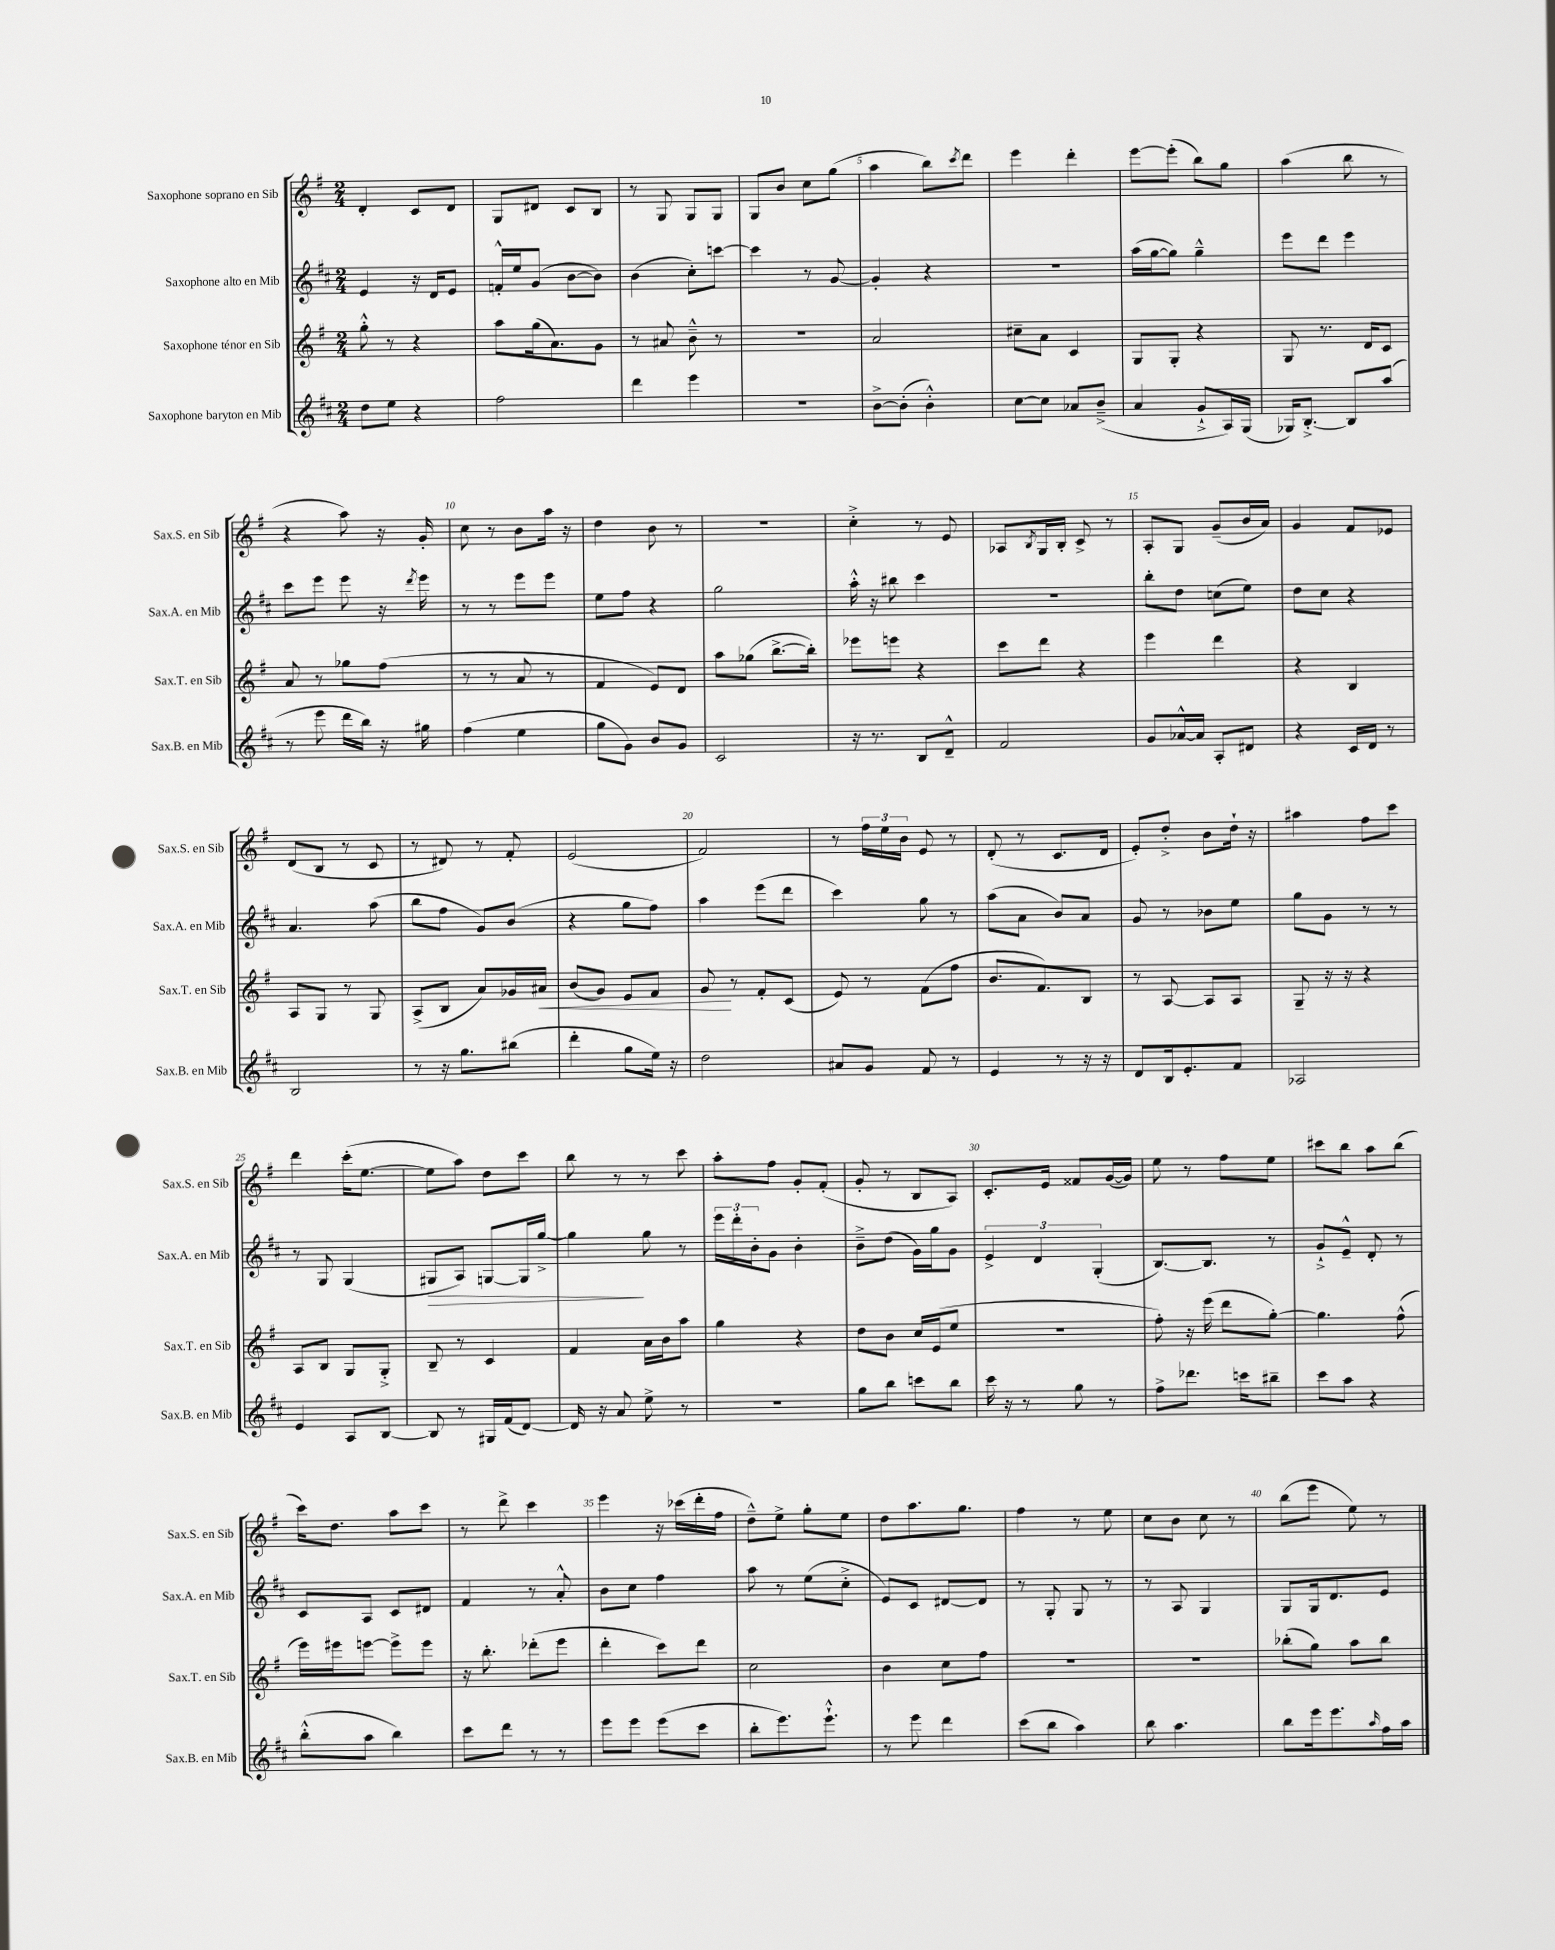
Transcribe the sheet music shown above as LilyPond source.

<<
\new StaffGroup <<
\new Staff = "s0" \with { instrumentName = "Saxophone soprano en Sib" shortInstrumentName = "Sax.S. en Sib" } {
    \clef treble \key g \major \numericTimeSignature \time 2/4
    d'4-. c'8 d'8 |
    g8 dis'8 c'8 b8 |
    r8 g8 g8 g8 |
    g8 b'8 c''8 g''8( |
    a''4 b''8) \acciaccatura { c'''8 } d'''8 |
    e'''4 d'''4-. |
    e'''8~ e'''8-.( b''8) g''8 |
    a''4( b''8 r8 |
    r4 a''8) r16 g'16-. |
    c''8 r8 b'8 a''16 r16 |
    d''4 b'8 r8 |
    r2 |
    c''4-.-> r8 e'8 |
    aes8 \acciaccatura { b8 } g16 b16-. c'8-> r8 |
    a8-. g8 g'8--( b'16 a'16) |
    g'4 fis'8 ees'8 |
    d'8( b8 r8 c'8 |
    r8 dis'8) r8 fis'8-. |
    e'2( |
    fis'2) |
    r8 \tuplet 3/2 { fis''16 e''16 b'16 } e'8 r8 |
    d'8-.( r8 c'8. d'16 |
    e'8-.) d''8-.-> b'8 d''16-! r16 |
    ais''4 fis''8 c'''8 |
    d'''4 c'''16-.( e''8.~ |
    e''8 a''8) d''8 c'''8 |
    b''8 r8 r8 c'''8 |
    a''8-. fis''8 g'8-. fis'8-.( |
    g'8-. r8 b8 a8) |
    c'8.-. e'16 fisis'8 g'16~( g'16) |
    e''8 r8 fis''8 e''8 |
    cis'''8 b''8 a''8 b''8( |
    c'''16) d''8. a''8 c'''8 |
    r8 d'''8-> c'''4 |
    e'''4 r16 ces'''16( d'''16-. fis''16 |
    d''8---^) e''8-> g''8-. e''8 |
    d''8 a''8. g''8. |
    fis''4 r8 e''8 |
    c''8 b'8 c''8 r8 |
    b''8( e'''8 e''8) r8 \bar "|." |
}
\new Staff = "s1" \with { instrumentName = "Saxophone alto en Mib" shortInstrumentName = "Sax.A. en Mib" } {
    \clef treble \key d \major \numericTimeSignature \time 2/4
    e'4 r16 d'16 e'8 |
    f'16-.-^ e''16 g'8( b'8~ b'8) |
    b'4( cis''8-.) c'''8~ |
    c'''4 r8 g'8~ |
    g'4-. r4 |
    R2 |
    a''16( g''16~ g''8) g''4---^ |
    e'''8 d'''8 e'''4 |
    cis'''8 e'''8 e'''8 r16 \acciaccatura { d'''8 } e'''16 |
    r8 r8 e'''8 e'''8 |
    e''8 fis''8 r4 |
    g''2 |
    a''16-.-^ r16 bis''8 cis'''4 |
    r2 |
    b''8-. d''8 c''8( e''8) |
    d''8 cis''8 r4 |
    a'4. a''8( |
    b''8 fis''8 g'8) b'8( |
    r4 g''8 fis''8) |
    a''4 e'''8( d'''8 |
    cis'''4) g''8 r8 |
    a''8( a'8 b'8) a'8 |
    g'8 r8 bes'8 e''8 |
    g''8 g'8 r8 r8 |
    r8 g8 g4( |
    gis8\> a8) g8~ g16 g''16~-> |
    g''4\! g''8 r8 |
    \tuplet 3/2 { e'''16 d'''16-. b'16-. } g'8 b'4-. |
    b'8---> d''8( g'16) g''16 g'8 |
    \tuplet 3/2 { e'4-> d'4 g4-.( } |
    b8.~) b8. r8 |
    g'8-!-> e'8---^ d'8-. r8 |
    cis'8 a8 cis'8 dis'8 |
    fis'4 r8 a'8-.-^ |
    b'8 cis''8 fis''4 |
    a''8 r8 e''8( cis''8-.-> |
    e'8) cis'8 dis'8~ dis'8 |
    r8 g8-. g8 r8 |
    r8 a8 g4 |
    g8 g16 d'8. e'8 \bar "|." |
}
\new Staff = "s2" \with { instrumentName = "Saxophone ténor en Sib" shortInstrumentName = "Sax.T. en Sib" } {
    \clef treble \key g \major \numericTimeSignature \time 2/4
    g''8-.-^ r8 r4 |
    a''8 g''16( a'8.) g'8 |
    r8 ais'8 b'8---^ r8 |
    r2 |
    a'2 |
    cis''8-- a'8 c'4 |
    g8 g8-. r4 |
    g8 r8. d'16 c'8 |
    a'8 r8 ges''8 fis''8( |
    r8 r8 a'8 r8 |
    fis'4 e'8) d'8 |
    a''8 ges''8( b''8.~-> b''16-.) |
    ees'''8 e'''8 r4 |
    c'''8 d'''8 r4 |
    e'''4 d'''4 |
    r4 b4 |
    a8 g8 r8 g8 |
    a8->( b8 a'8) ges'16 ais'16\< |
    b'8( g'8) e'8 fis'8 |
    g'8\! r8 fis'8-. c'8( |
    e'8) r8 fis'8( fis''8 |
    b'8. fis'8.) b8 |
    r8 a8~ a8 a8 |
    g8-- r16 r16 r4 |
    a8 b8 g8 g8-.-> |
    b8-- r8 c'4 |
    fis'4 a'16 b'16 a''8 |
    g''4 r4 |
    d''8 b'8 c''16 e'16( e''8 |
    r2 |
    fis''8-.) r16 e'''16( d'''8 g''8~-.) |
    g''4. fis''8-^( |
    e'''16) eis'''16 e'''8~ e'''8-> e'''8 |
    r16 b''8.-. des'''8-.( e'''8 |
    d'''4-. c'''8) d'''8 |
    c''2 |
    b'4 c''8 fis''8 |
    R2 |
    R2 |
    bes''8-.( g''8) a''8 bes''8 \bar "|." |
}
\new Staff = "s3" \with { instrumentName = "Saxophone baryton en Mib" shortInstrumentName = "Sax.B. en Mib" } {
    \clef treble \key d \major \numericTimeSignature \time 2/4
    d''8 e''8 r4 |
    fis''2 |
    d'''4 e'''4 |
    r2 |
    b'8~-> b'8-.( b'4-.-^) |
    cis''8~ cis''8 aes'8 b'8--->( |
    a'4 g'8-!-> a16) g16( |
    ges16) b8.~-.-> b8 a''8( |
    r8 e'''8 d'''16 b''16) r16 gis''16 |
    fis''4( e''4 |
    g''8 g'8) b'8 g'8 |
    cis'2 |
    r16 r8. b8 d'8---^ |
    fis'2 |
    g'8 aes'16~-^ aes'16 a8-. dis'8 |
    r4 cis'16 d'16 r8 |
    b2 |
    r8 r16 g''8. bis''8( |
    d'''4-. g''8 e''16) r16 |
    d''2 |
    ais'8 g'8 fis'8 r8 |
    e'4 r8 r16 r16 |
    d'8 b16 e'8.-. fis'8 |
    aes2 |
    e'4 a8 b8~ |
    b8 r8 gis16 fis'16( d'8~) |
    d'16 r16 a'8 e''8-> r8 |
    R2 |
    g''8 b''8 c'''8 b''8 |
    cis'''16 r16 r8 g''8 r8 |
    fis''8-> des'''8. c'''16 bis''8-- |
    cis'''8 a''8 r4 |
    b''8-.-^( a''8 b''4) |
    cis'''8 d'''8 r8 r8 |
    e'''8 e'''8 e'''8( cis'''8 |
    b''8-. e'''8.) e'''8.-!-^ |
    r8 e'''8 d'''4 |
    cis'''8( b''8 a''4) |
    b''8 a''4. |
    b''8 e'''16 e'''8. \grace { a''16 } fis''16 a''16 \bar "|." |
}
>>
>>
\layout { \context { \Score \override BarNumber.break-visibility = ##(#f #t #t) barNumberVisibility = #(every-nth-bar-number-visible 5) } }
